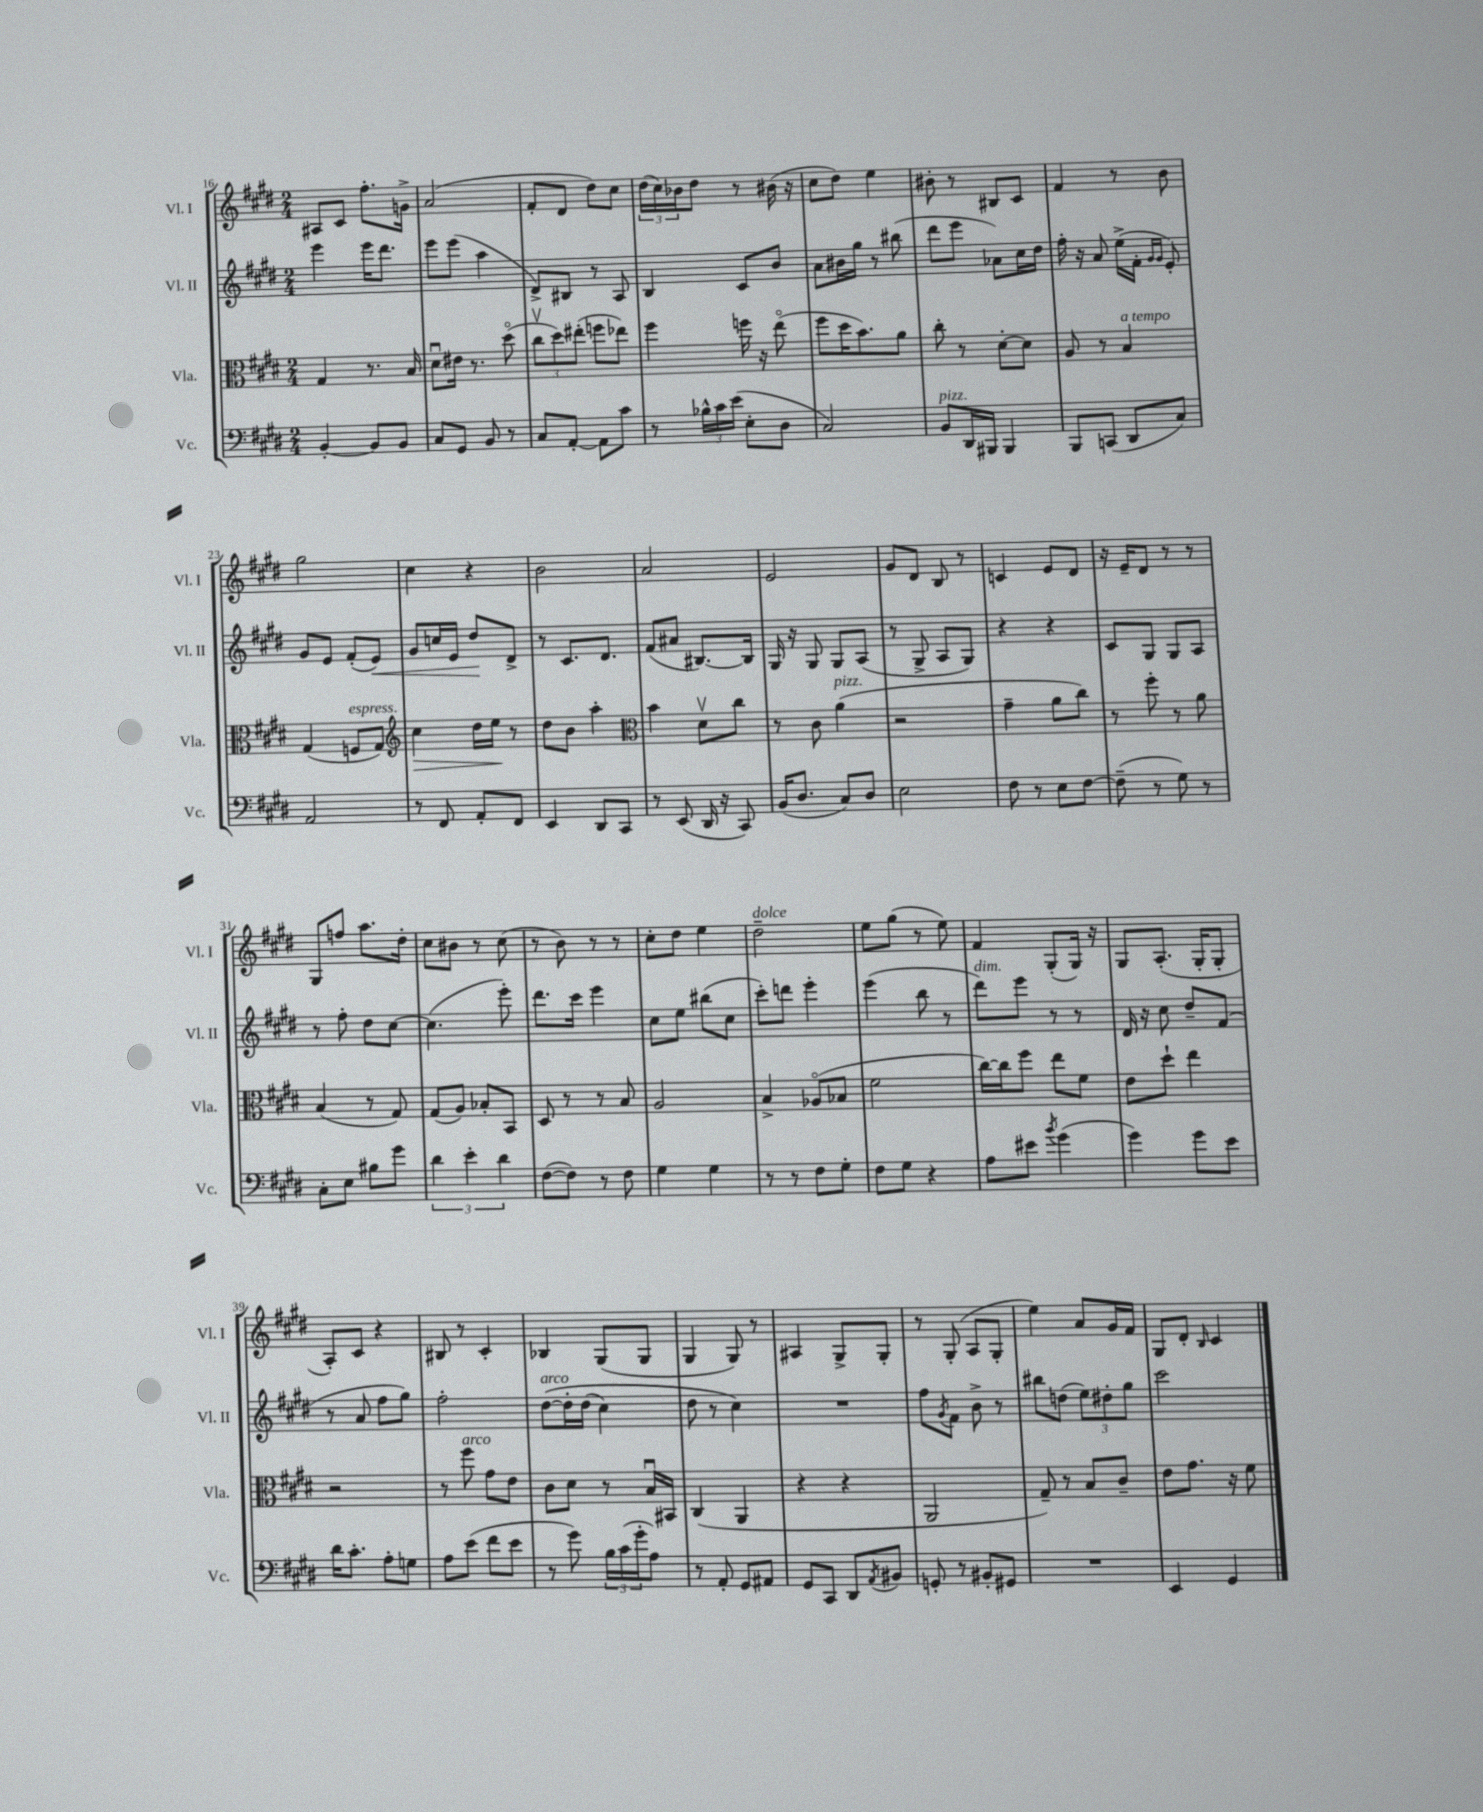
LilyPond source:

<<
\new StaffGroup <<
\new Staff = "s0" \with { instrumentName = "Vl. I" shortInstrumentName = "Vl. I" } {
    \clef treble \key e \major \numericTimeSignature \time 2/4
    ais8 cis'8 fis''8.-. g'16-> |
    a'2( |
    fis'8-. dis'8 dis''8) cis''8 |
    \tuplet 3/2 { dis''16( cis''16) bes'16 } dis''8 r8 bis'16( r16 |
    cis''8 dis''8) e''4 |
    bis'8-. r8 bis8 cis'8 |
    fis'4 r8 b'8 |
    gis''2 |
    cis''4 r4 |
    b'2 |
    a'2 |
    e'2 |
    gis'8 dis'8 b8 r8 |
    c'4 e'8 dis'8 |
    r16 e'16-- dis'8 r8 r8 |
    gis8 f''8 a''8. dis''16-. |
    cis''8 bis'8 r8 cis''8( |
    r8 b'8) r8 r8 |
    cis''8-. dis''8 e''4 |
    dis''2--^\markup { \italic "dolce" } |
    e''8 gis''8( r8 e''8) |
    fis'4 gis8-.( gis16) r16 |
    gis8 a8.-.( gis16-. gis8-. |
    a8-.) cis'8 r4 |
    bis8 r8 cis'4-. |
    bes4 gis8( gis8 |
    gis4 gis8) r8 |
    ais4 gis8-> gis8-. |
    r8 gis8-.( a8 gis8-. |
    e''4) a'8 gis'16 fis'16 |
    gis8 dis'8-. \grace { b16 } cis'4 \bar "|." |
}
\new Staff = "s1" \with { instrumentName = "Vl. II" shortInstrumentName = "Vl. II" } {
    \clef treble \key e \major \numericTimeSignature \time 2/4
    e'''4 e'''16 dis'''8. |
    e'''8 e'''8( a''4 |
    dis'8->) bis8 r8 a8 |
    b4 cis'8 b'8 |
    a'8 bis'16 gis''16 r8 bis''8( |
    dis'''8 e'''8 aes'8) cis''16 dis''16 |
    fis''16-. r16 a'8 e''16->( fis'16-. \grace { gis'16 gis'16 } e'8-.) |
    gis'8 e'8 fis'8-.( e'8\<) |
    gis'8 c''16 e'16 dis''8\! dis'8-> |
    r8 cis'8. dis'8. |
    fis'8( ais'8 bis8.~) bis16 |
    gis16 r16 gis8 gis8 a8( |
    r8 gis8-> a8 gis8) |
    r4 r4 |
    cis'8 gis8 gis8 a8 |
    r8 fis''8-. dis''8 cis''8~ |
    cis''4.( e'''8-.) |
    dis'''8. cis'''16 e'''4 |
    cis''8 e''8 bis''8( cis''8 |
    cis'''8-.) d'''8 e'''4-. |
    e'''4( b''8 r8 |
    dis'''8^\markup { \italic "dim." }) e'''8 r8 r8 |
    dis'16 r16 cis''8 dis''8-- fis'8( |
    r8 a'8 fis''8 gis''8) |
    fis''2-. |
    dis''8~^\markup { \italic "arco" }\( dis''16-. dis''16( cis''4) |
    dis''8 r8 cis''4\) |
    R2 |
    fis''8 \acciaccatura { gis'8 } fis'8 b'8-> r8 |
    bis''8 d''8( \tuplet 3/2 { e''8) dis''8-. gis''8 } |
    cis'''2 \bar "|." |
}
\new Staff = "s2" \with { instrumentName = "Vla." shortInstrumentName = "Vla." } {
    \clef alto \key e \major \numericTimeSignature \time 2/4
    gis4 r8. b16 |
    dis'8\downbow eis'16 r8. dis''8\flageolet( |
    \tuplet 3/2 { cis''8\upbow dis''8) eis''8-.( } f''8 ees''8) |
    fis''4 f''16 r16 e''8\flageolet( |
    fis''8 dis''16 b'8.) a'8 |
    cis''8-. r8 dis'8~-. dis'8 |
    a8 r8 b4^\markup { \italic "a tempo" } |
    gis4( f8^\markup { \italic "espress." } gis8) |
    \clef treble cis''4\> dis''16 e''16\! r8 |
    dis''8 b'8 a''4-. |
    \clef alto b'4 dis'8\upbow cis''8 |
    r8 cis'8 a'4^\markup { \italic "pizz." }( |
    r2 |
    gis'4-- a'8 cis''8) |
    r8 fis''8-. r8 a'8 |
    b4( r8 gis8) |
    gis8( a8) bes8-. b,8 |
    dis8 r8 r8 b8 |
    a2 |
    b4-> aes8\flageolet( bes8 |
    fis'2 |
    cis''16~) cis''16 fis''8 e''8 fis'8 |
    e'8 dis''8-! e''4 |
    r2 |
    r8 fis''8^\markup { \italic "arco" } gis'8 e'8 |
    cis'8 dis'8 r8 b16\downbow bis,16 |
    cis4( a,4 |
    r4 r4 |
    a,2 |
    gis8--) r8 b8 cis'8-- |
    e'8 gis'8. r16 fis'8 \bar "|." |
}
\new Staff = "s3" \with { instrumentName = "Vc." shortInstrumentName = "Vc." } {
    \clef bass \key e \major \numericTimeSignature \time 2/4
    b,4~-. b,8 b,8 |
    cis8 gis,8 b,8 r8 |
    cis8 a,8~-. a,8 cis'8 |
    r8 \tuplet 3/2 { bes16-^ cis'16 e'16( } e8-. dis8 |
    cis2) |
    b,8^\markup { \italic "pizz." } dis,16 bis,,16 bis,,4 |
    b,,8 c,8( dis,8 cis8) |
    a,2 |
    r8 fis,8 a,8-. fis,8 |
    e,4 dis,8 cis,8 |
    r8 e,8( dis,16 r16 cis,8) |
    b,16( dis8. cis8) dis8 |
    e2 |
    fis8 r8 e8 fis8~ |
    fis8--( r8 gis8) r8 |
    cis8-. e8 bis8 gis'8 |
    \tuplet 3/2 { dis'4 e'4-. dis'4 } |
    fis8~( fis8) r8 fis8 |
    gis4 gis4 |
    r8 r8 fis8 gis8-. |
    fis8 gis8 r4 |
    a8 eis'8 \acciaccatura { b'8 } gis'4( |
    gis'4) gis'8 e'8 |
    dis'16 cis'8.-. a8-. g8 |
    a8 e'8( fis'8 e'8 |
    r8 gis'8) \tuplet 3/2 { b16 cis'16( gis'16-. } a8) |
    r8 a,8-. gis,8 ais,8 |
    gis,8 cis,8 dis,8 \acciaccatura { a,8 } bis,8 |
    g,8-. r8 bis,8-. gis,8 |
    R2 |
    e,4 gis,4 \bar "|." |
}
>>
>>
\layout { \context { \Score currentBarNumber = #16 } }
